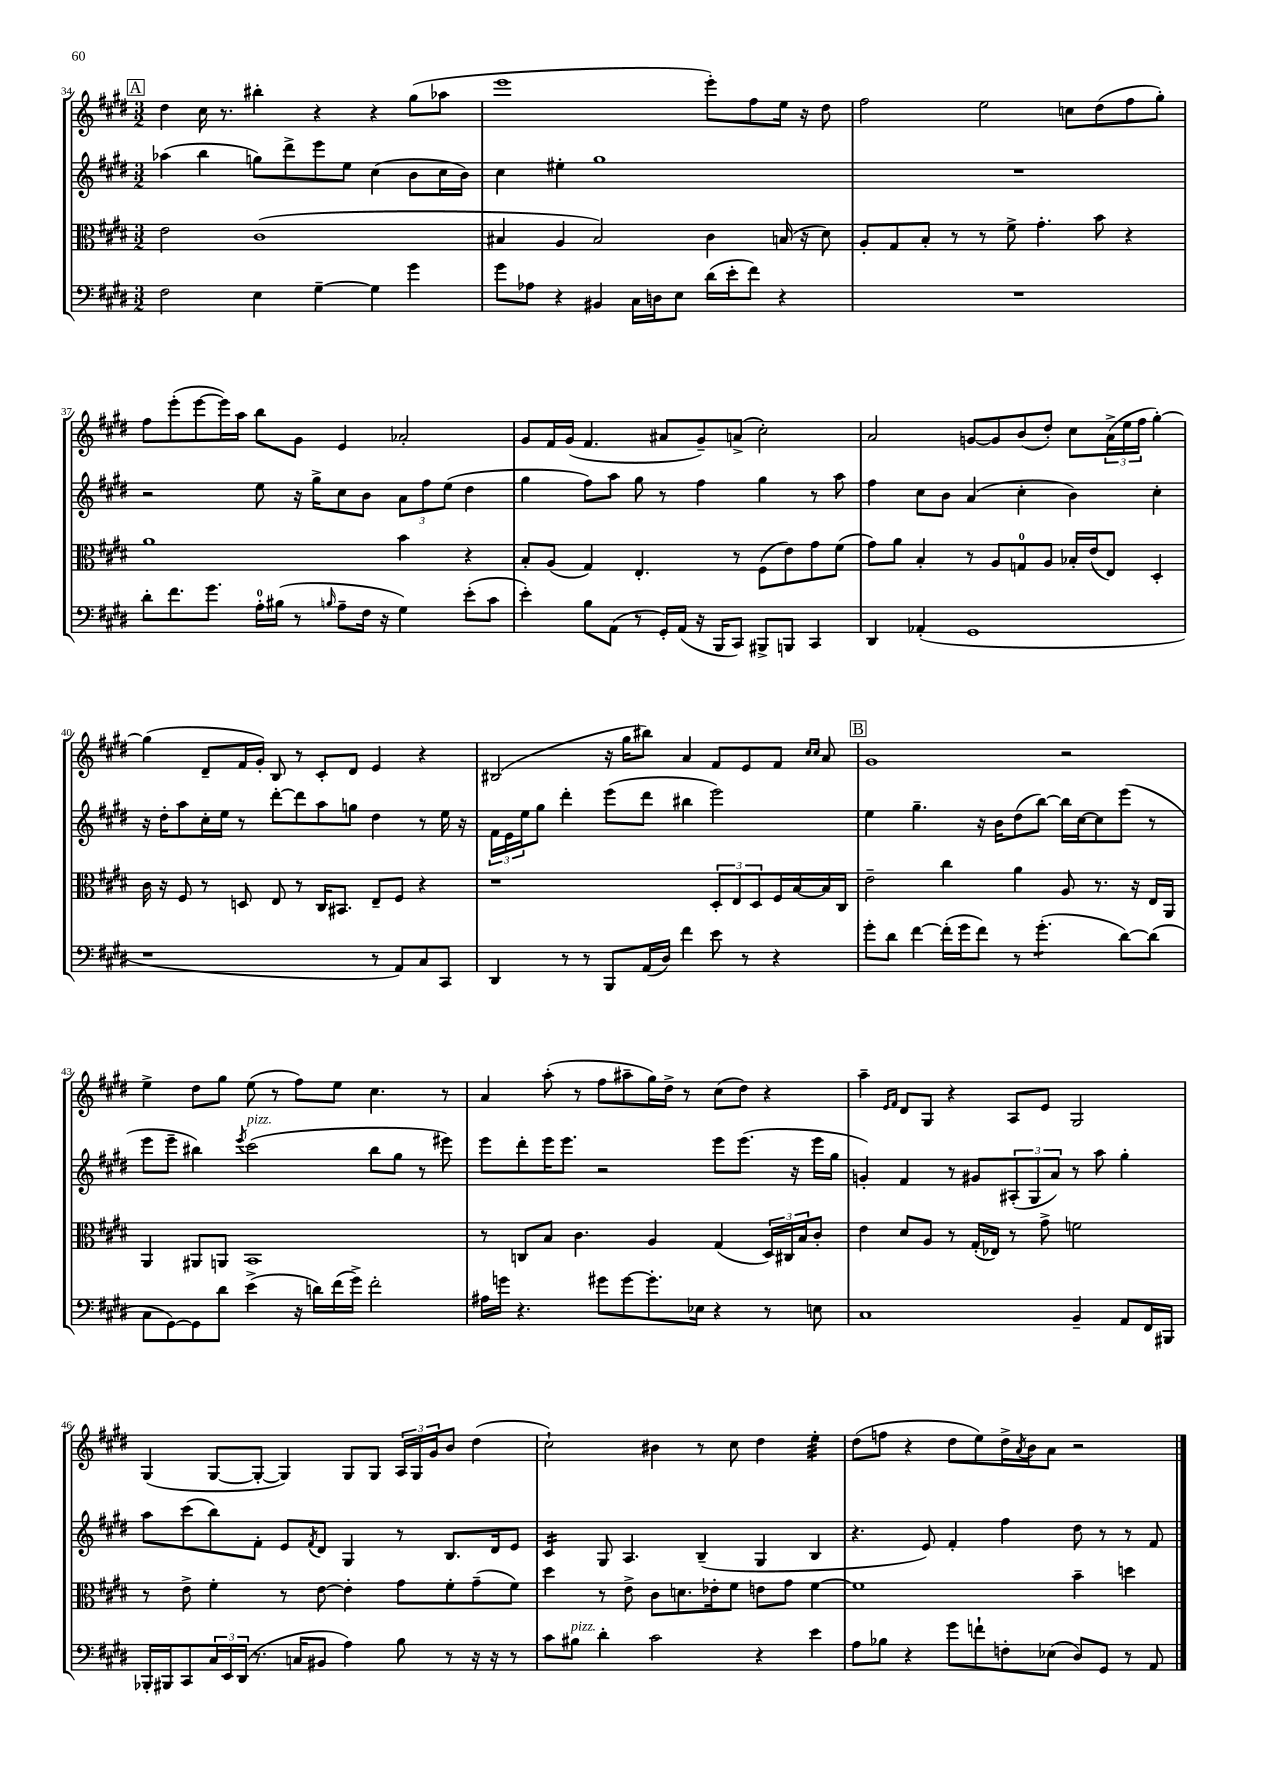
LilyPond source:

<<
\new StaffGroup <<
\new Staff = "s0" {
    \clef treble \key e \major \numericTimeSignature \time 3/2
    \mark \markup { \box "A" } dis''4 cis''16 r8. bis''4-. r4 r4 gis''8( aes''8 |
    e'''1 e'''8-.) fis''8 e''16 r16 dis''8 |
    fis''2 e''2 c''8 dis''8( fis''8 gis''8-.) |
    fis''8 e'''8-.( e'''8~ e'''16) a''16 b''8 gis'8 e'4 aes'2-. |
    gis'8 fis'16 gis'16( fis'4. ais'8 gis'8--) a'8->( cis''2-.) |
    a'2 g'8~ g'8 b'8( dis''8-.) cis''8 \tuplet 3/2 { a'16->( e''16 fis''16 } gis''4~-.) |
    gis''4( dis'8-- fis'16 gis'16-.) b8 r8 cis'8-. dis'8 e'4 r4 |
    bis2( r16 gis''16 bis''8) a'4 fis'8 e'8 fis'8 \grace { cis''16 cis''16 } a'8 |
    \mark \markup { \box "B" } gis'1 r2 |
    e''4-> dis''8 gis''8 e''8( r8 fis''8) e''8 cis''4. r8 |
    a'4 a''8-.( r8 fis''8 ais''8-- gis''16) dis''16-> r8 cis''8( dis''8) r4 |
    a''4-- \grace { e'16 fis'16 } dis'8 gis8 r4 a8 e'8 gis2 |
    gis4( gis8~ gis8~-. gis4) gis8 gis8 \tuplet 3/2 { a16 gis16 gis'16 } b'8 dis''4( |
    cis''2-!) bis'4 r8 cis''8 dis''4 e''4:32-. |
    dis''8( f''8 r4 dis''8 e''8) dis''16-> \acciaccatura { a'8 } b'16 a'8 r2 \bar "|." |
}
\new Staff = "s1" {
    \clef treble \key e \major \numericTimeSignature \time 3/2
    \mark \markup { \box "A" } aes''4( b''4 g''8) dis'''8-> e'''8 e''8 cis''4( b'8 cis''16 b'16) |
    cis''4 eis''4-. gis''1 |
    R1. |
    r2 e''8 r16 gis''16-> cis''8 b'8 \tuplet 3/2 { a'8 fis''8 e''8( } dis''4 |
    gis''4 fis''8) a''8 gis''8 r8 fis''4 gis''4 r8 a''8 |
    fis''4 cis''8 b'8 a'4( cis''4-. b'4) cis''4-. |
    r16 dis''16-. a''8 cis''16-. e''16 r8 dis'''8~-. dis'''8 a''8 g''8 dis''4 r8 e''16 r16 |
    \tuplet 3/2 { fis'16 e'16 e''16 } gis''8 dis'''4-. e'''8( dis'''8 bis''4 e'''2) |
    \mark \markup { \box "B" } e''4 gis''4.-- r16 b'16 dis''8( b''8~) b''16 cis''16~ cis''8 e'''8( r8 |
    e'''8 e'''8-- bis''4) \acciaccatura { e'''8 } cis'''2^\markup { \italic "pizz." }( bis''8 gis''8 r8 eis'''8) |
    e'''8 dis'''8-. e'''16 e'''8. r2 e'''8 e'''8.( r16 e'''16 gis''16 |
    g'4-.) fis'4 r8 gis'8 \tuplet 3/2 { ais8-.( gis8 a'8) } r8 a''8 gis''4-. |
    a''8 cis'''8( b''8) fis'8-. e'8 \acciaccatura { fis'8 } dis'8 gis4 r8 b8. dis'16 e'8 |
    cis'4:16 gis8 a4. b4--( gis4 b4 |
    r4. e'8) fis'4-. fis''4 dis''8 r8 r8 fis'8 \bar "|." |
}
\new Staff = "s2" {
    \clef alto \key e \major \numericTimeSignature \time 3/2
    \mark \markup { \box "A" } e'2 cis'1( |
    bis4 a4 bis2) cis'4 b16( r16 dis'8) |
    a8-. gis8 b8-. r8 r8 fis'8-> gis'4.-. b'8 r4 |
    a'1 b'4 r4 |
    b8-. a8( gis4) e4.-. r8 fis8( e'8) gis'8 fis'8( |
    gis'8) a'8 b4-. r8 a8 g8-0 a8 bes16-. e'16( e8) dis4-. |
    cis'16 r16 fis8 r8 d8 e8 r8 cis16 bis,8. e8-- fis8 r4 |
    r1 \tuplet 3/2 { dis8-. e8 dis8 } fis16 b16~ b16 cis16 |
    \mark \markup { \box "B" } e'2-- cis''4 a'4 a8 r8. r16 e16 a,16 |
    a,4 ais,8 a,8 b,1 |
    r8 c8 b8 cis'4. a4 gis4( \tuplet 3/2 { dis16) cis16 b16 } cis'8-. |
    e'4 dis'8 a8 r8 gis16-.( ees16) r8 gis'8-> f'2 |
    r8 e'8-> fis'4-. r8 e'8~ e'4-. gis'8 fis'8-. gis'8--( fis'8) |
    dis''4 r8 e'8-> cis'8 d'8. ees'16-. fis'8 e'8 gis'8 fis'4~ |
    fis'1 b'4-- d''4 \bar "|." |
}
\new Staff = "s3" {
    \clef bass \key e \major \numericTimeSignature \time 3/2
    \mark \markup { \box "A" } fis2 e4 gis4~-- gis4 gis'4 |
    gis'8 aes8 r4 bis,4 cis16 d16 e8 dis'16( e'16-. fis'8) r4 |
    R1. |
    dis'8-. fis'8. gis'8. a16-0-. bis16( r8 \grace { b16 } a8-- fis16 r16 gis4) e'8-.( cis'8 |
    e'4-.) b8 a,8( r8 gis,16-.) a,16( r16 b,,16 cis,8) bis,,8-> b,,8 cis,4 |
    dis,4 aes,4-.( gis,1 |
    r1 r8 a,8) cis8 cis,8 |
    dis,4 r8 r8 b,,8 a,16( dis16) fis'4 e'8 r8 r4 |
    \mark \markup { \box "B" } gis'8-. dis'8 fis'4~ fis'16-.( gis'16 fis'8) r8 gis'4.:8-.( dis'8~) dis'8( |
    cis8 gis,8~) gis,8 dis'8 e'4->( r16 d'16) fis'16( gis'16->) fis'2-. |
    ais16 g'16 r4. gis'8 gis'8~ gis'8.-. ees16 r4 r8 e8 |
    cis1 b,4-- a,8 fis,16 bis,,16 |
    bes,,16-. bis,,16 cis,8 \tuplet 3/2 { cis16 e,16 dis,16( } r8. c16 bis,8 a4) b8 r8 r16 r16 r8 |
    cis'8 bis8^\markup { \italic "pizz." } dis'4-. cis'2 r4 e'4 |
    a8 bes8 r4 gis'8 f'8-! f8-. ees8( dis8) gis,8 r8 a,8 \bar "|." |
}
>>
>>
\layout { \context { \Score currentBarNumber = #34 } }
